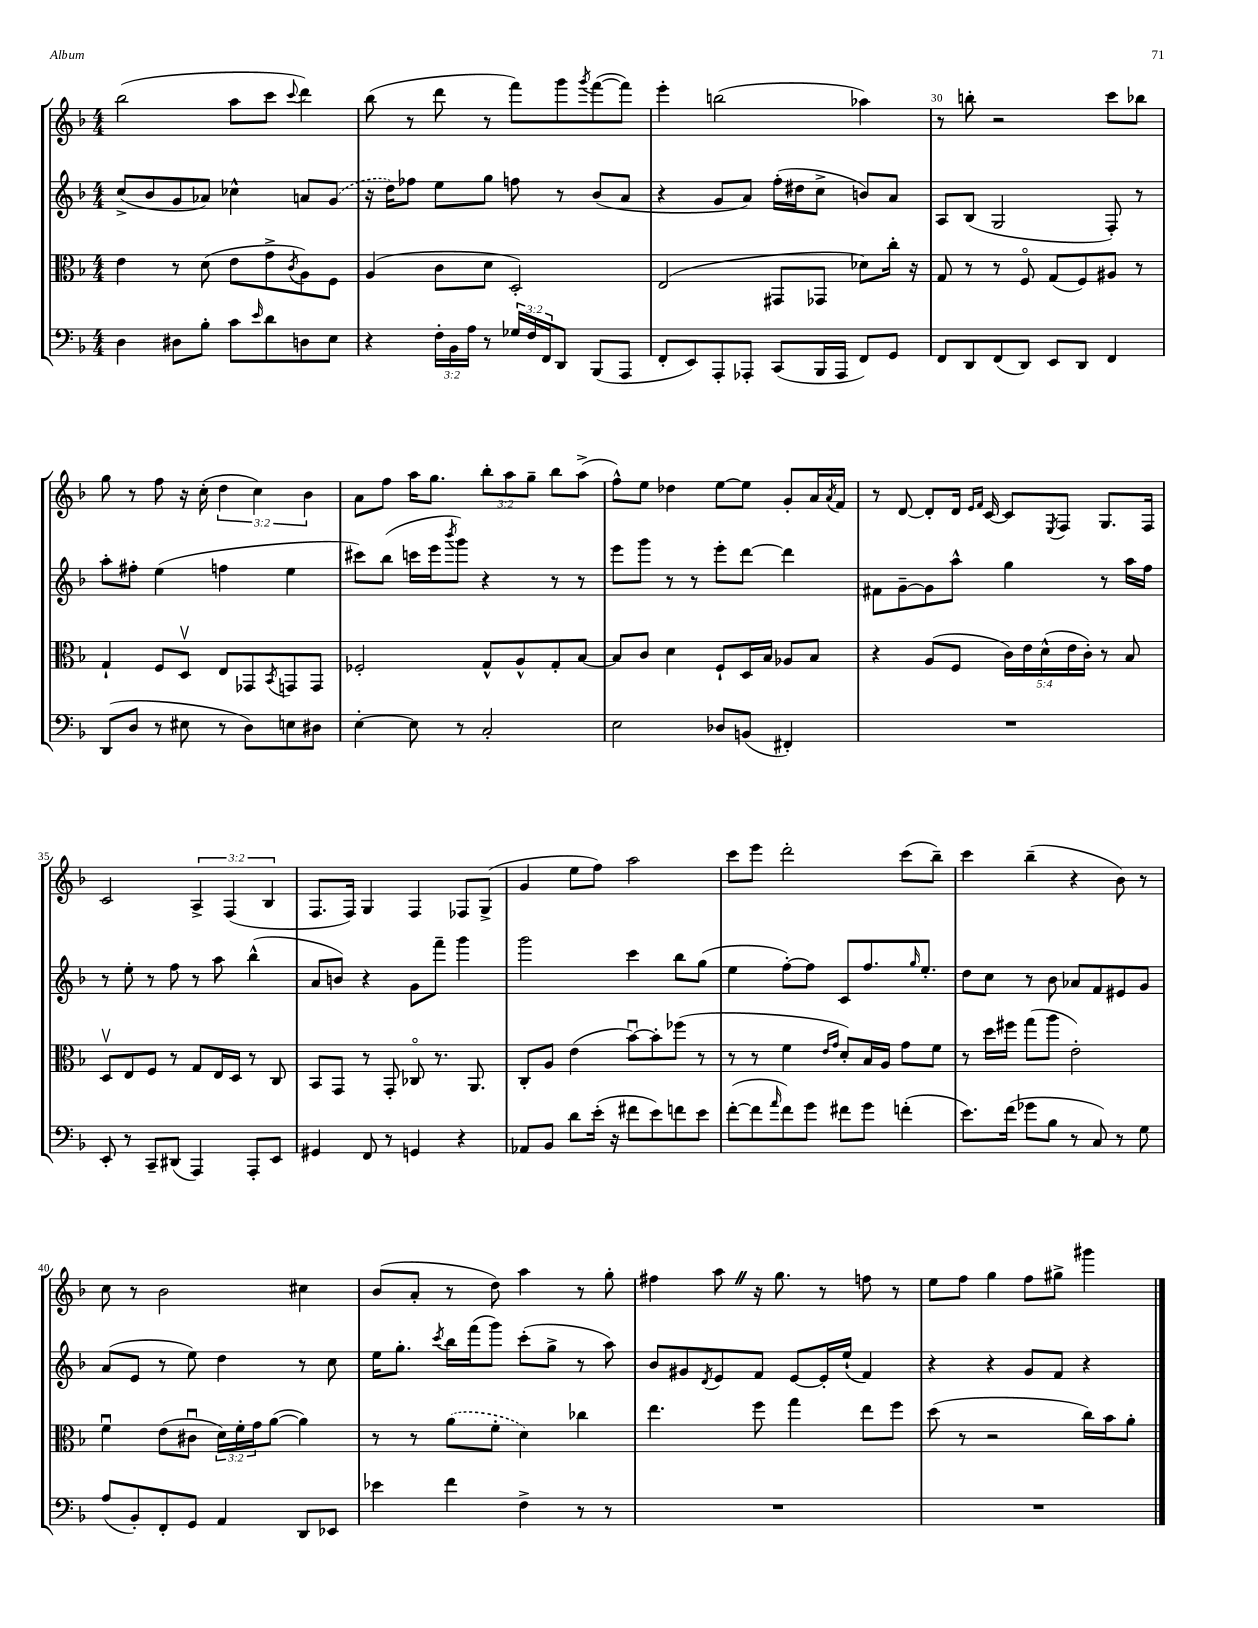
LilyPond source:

<<
\new StaffGroup <<
\new Staff = "s0" {
    \clef treble \key f \major \numericTimeSignature \time 4/4 \override Staff.TupletNumber.text = #tuplet-number::calc-fraction-text
    bes''2( a''8 c'''8 \appoggiatura { c'''8 } d'''4) |
    bes''8( r8 d'''8 r8 f'''8) g'''8 \acciaccatura { g'''8 } f'''8~( f'''8) |
    e'''4-. b''2( aes''4) |
    r8 b''8-. r2 c'''8 bes''8 |
    g''8 r8 f''8 r16 c''16-.( \tuplet 3/2 { d''4 c''4) bes'4 } |
    a'8 f''8 a''16 g''8. \tuplet 3/2 { bes''8-. a''8 g''8-- } bes''8 a''8->( |
    f''8-^) e''8 des''4 e''8~ e''8 g'8-. a'16 \acciaccatura { a'8 } f'16 |
    r8 d'8~ d'8-. d'16 \grace { e'16 f'16 } c'16~ c'8 \acciaccatura { e8 } f8 g8. f16 |
    c'2 \tuplet 3/2 { a4-> f4( bes4 } |
    f8. f16) g4 f4 fes8 g8->( |
    g'4 e''8 f''8) a''2 |
    c'''8 e'''8 d'''2-. c'''8( bes''8--) |
    c'''4 bes''4--( r4 bes'8) r8 |
    c''8 r8 bes'2 cis''4 |
    bes'8( a'8-. r8 d''8) a''4 r8 g''8-. |
    fis''4 a''8 \once \override BreathingSign.text = \markup { \musicglyph "scripts.caesura.straight" } \breathe r16 g''8. r8 f''8 r8 |
    e''8 f''8 g''4 f''8 gis''8-> gis'''4 \bar "|." |
}
\new Staff = "s1" {
    \clef treble \key f \major \numericTimeSignature \time 4/4
    c''8->( bes'8 g'8 aes'8) ces''4-^ a'8 \once \slurDashed g'8( |
    r16 d''16) fes''8 e''8 g''8 f''8 r8 bes'8( a'8 |
    r4 g'8 a'8) f''16-.( dis''16 c''8-> b'8) a'8 |
    a8 bes8( g2 f8-.) r8 |
    a''8-. fis''8-. e''4( f''4 e''4 |
    cis'''8) bes''8( c'''16 e'''16 \acciaccatura { bes'''8 } g'''8) r4 r8 r8 |
    e'''8 g'''8 r8 r8 e'''8-. d'''8~ d'''4 |
    fis'8 g'8~-- g'8 a''8-^ g''4 r8 a''16 f''16 |
    r8 e''8-. r8 f''8 r8 a''8 bes''4-^( |
    a'8 b'8) r4 g'8 f'''8-- g'''4 |
    g'''2 c'''4 bes''8 g''8( |
    e''4 f''8~-.) f''8 c'8 f''8. \grace { g''16 } e''8.-. |
    d''8 c''8 r8 bes'8 aes'8 f'8 eis'8 g'8 |
    a'8( e'8 r8 e''8) d''4 r8 c''8 |
    e''16 g''8.-. \acciaccatura { c'''8 } bes''16 f'''16( g'''8) c'''8-.( g''8-> r8 a''8) |
    bes'8 gis'8 \acciaccatura { d'8 } e'8 f'8 e'8~ e'16-. e''16-!( f'4) |
    r4 r4 g'8 f'8 r4 \bar "|." |
}
\new Staff = "s2" {
    \clef alto \key f \major \numericTimeSignature \time 4/4 \override Staff.TupletNumber.text = #tuplet-number::calc-fraction-text
    e'4 r8 d'8( e'8 g'8-> \acciaccatura { c'8 } a8) f8 |
    a4( c'8 d'8 d2-.) |
    e2( gis,8 ges,8 des'8) c''16-. r16 |
    g8 r8 r8 f8\flageolet g8( f8) ais8 r8 |
    g4-! f8 d8\upbow e8 ges,8 \acciaccatura { bes,8 } g,8 g,8 |
    fes2-. g8-^ a8-^ g8-. bes8~ |
    bes8 c'8 d'4 f8-! d16 bes16 aes8 bes8 |
    r4 a8( f8 \tuplet 5/4 { c'16) e'16 d'16-^( e'16 c'16-.) } r8 bes8 |
    d8\upbow e8 f8 r8 g8 e16 d16 r8 c8 |
    bes,8 g,8 r8 g,8-. ces8\flageolet r8. a,8. |
    c8-. a8 e'4( bes'8~\downbow) bes'8-. fes''8( r8 |
    r8 r8 f'4 \grace { e'16 g'16 } d'8-.) bes16 a16 g'8 f'8 |
    r8 d''16 fis''16 g''8( a''8 e'2-.) |
    f'4\downbow e'8( cis'8\downbow \tuplet 3/2 { d'16) f'16-. g'16 } a'8~( a'4) |
    r8 r8 \once \slurDashed a'8( f'8-. d'4) ces''4 |
    e''4. f''8 g''4 e''8 f''8 |
    d''8( r8 r2 c''16) bes'16 a'8-. \bar "|." |
}
\new Staff = "s3" {
    \clef bass \key f \major \numericTimeSignature \time 4/4 \override Staff.TupletNumber.text = #tuplet-number::calc-fraction-text
    d4 dis8 bes8-. c'8 \grace { e'16 } d'8 d8 e8 |
    r4 \tuplet 3/2 { f16-. bes,16 a16 } r8 \tuplet 3/2 { ges16 f16 f,16 } d,8 bes,,8( a,,8 |
    f,8-. e,8) a,,8-. aes,,8-. c,8( bes,,16 aes,,16 f,8) g,8 |
    f,8 d,8 f,8( d,8) e,8 d,8 f,4 |
    d,8( d8 r8 eis8 r8 d8) e8 dis8 |
    e4~-. e8 r8 c2-. |
    e2 des8 b,8( fis,4-.) |
    R1 |
    e,8-. r8 c,8-- dis,8( a,,4) a,,8-. e,8 |
    gis,4 f,8 r8 g,4 r4 |
    aes,8 bes,8 d'8 e'16-.( r16 fis'8 e'8) f'8 e'8 |
    f'8~-.( f'8 \grace { a'16 } f'8) g'8 fis'8 g'8 f'4-.( |
    e'8.) f'16( ges'8 bes8 r8 c8) r8 g8 |
    a8( bes,8-.) f,8-. g,8 a,4 d,8 ees,8 |
    ees'4 f'4 f4-> r8 r8 |
    R1 |
    R1 \bar "|." |
}
>>
>>
\layout { \context { \Score currentBarNumber = #27 \override BarNumber.break-visibility = ##(#f #t #t) barNumberVisibility = #(every-nth-bar-number-visible 5) } }
